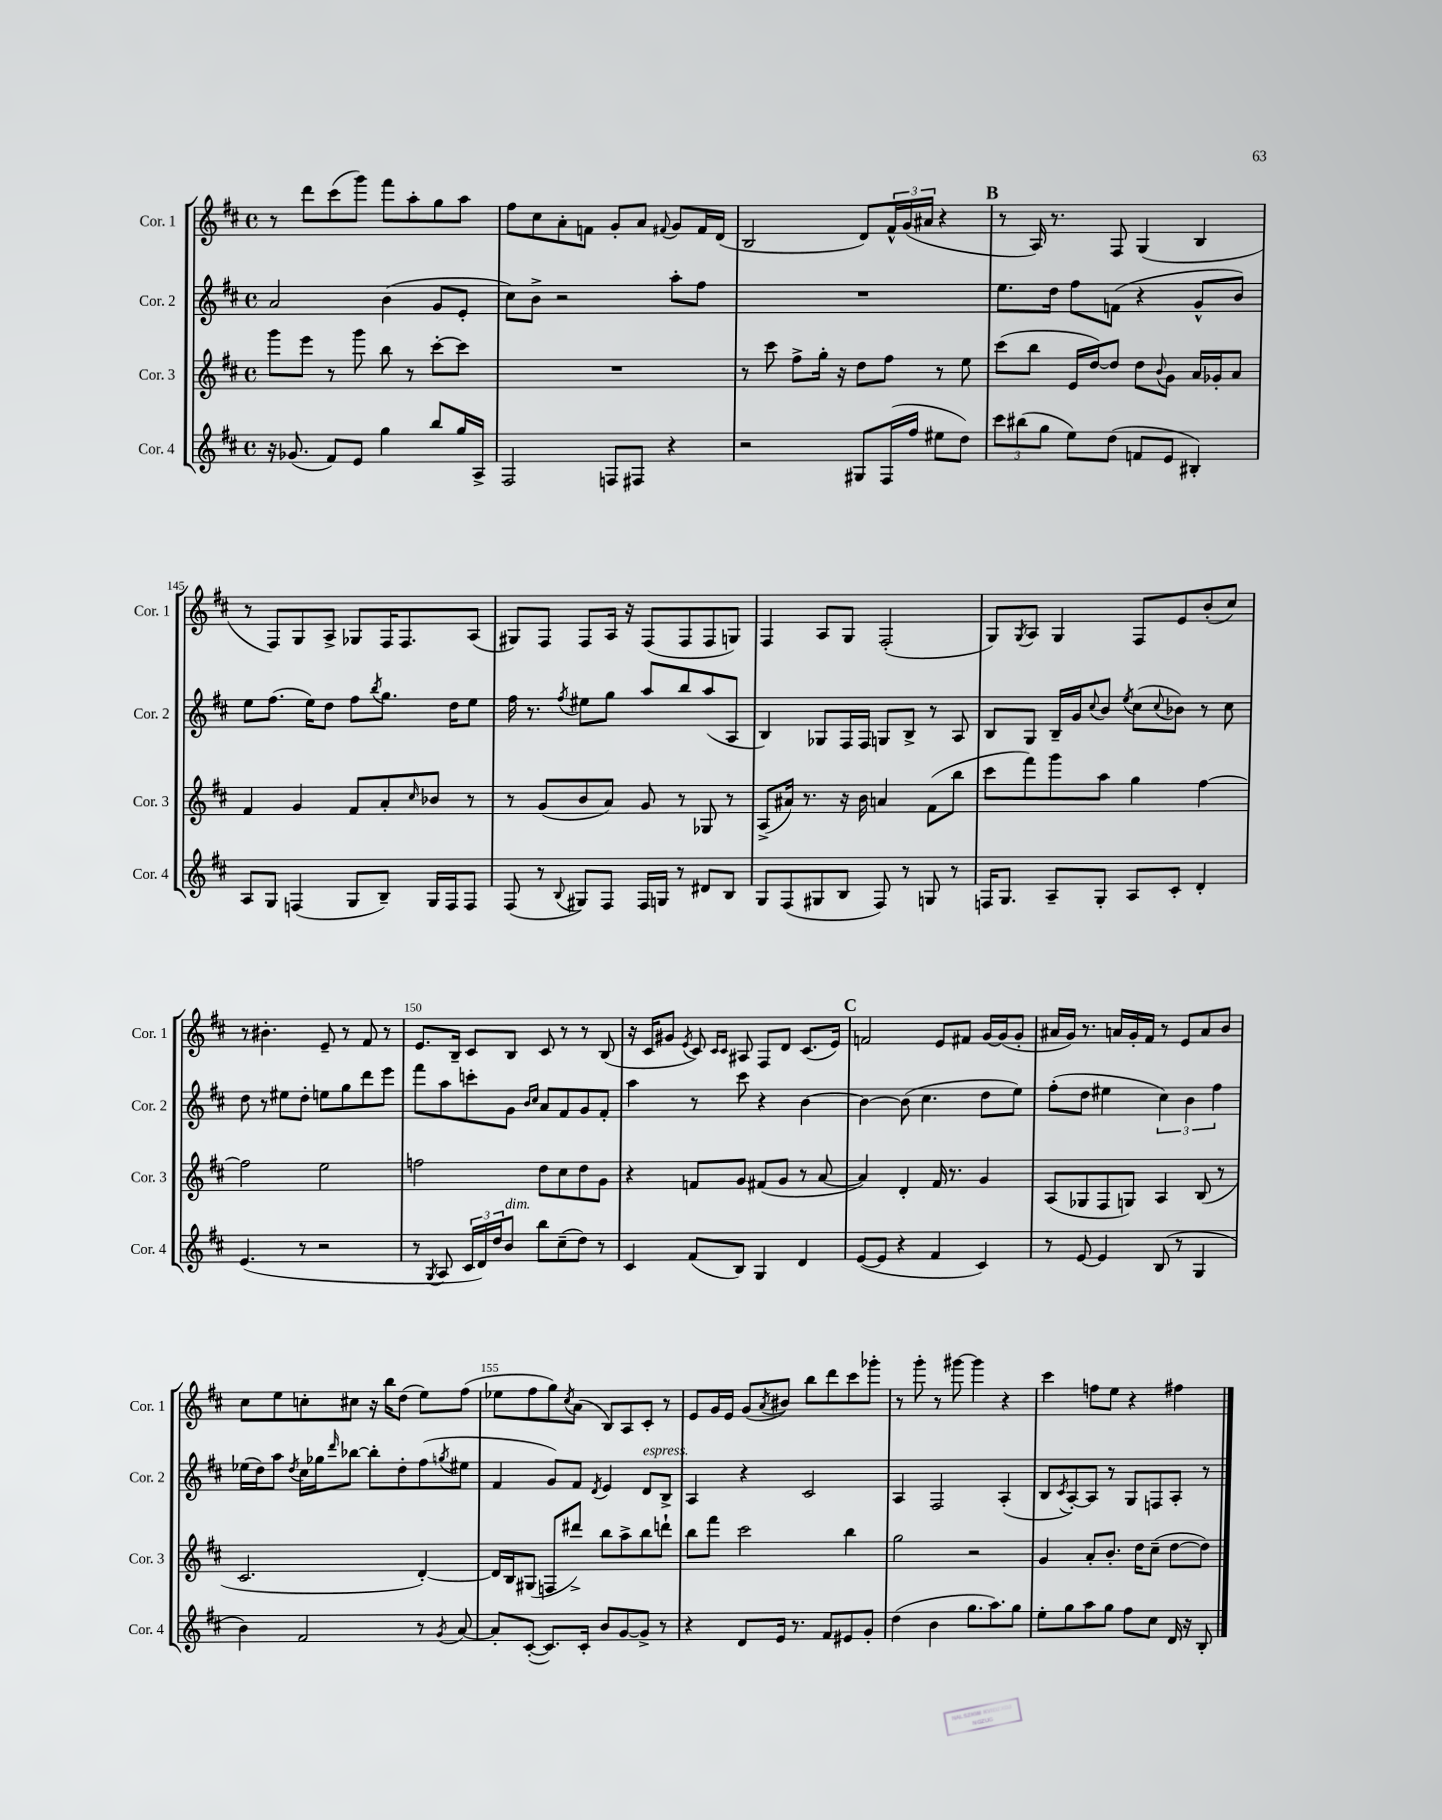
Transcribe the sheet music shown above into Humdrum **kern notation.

**kern	**kern	**kern	**kern
*staff4	*staff3	*staff2	*staff1
*clefG2	*clefG2	*clefG2	*clefG2
*k[f#c#]	*k[f#c#]	*k[f#c#]	*k[f#c#]
*M4/4	*M4/4	*M4/4	*M4/4
*met(c)	*met(c)	*met(c)	*met(c)
16r	8ggg	2a	8r
(8.g-	.	.	.
.	8eee	.	8ddd
8f#)	8r	.	(8ccc#
8e	8ggg	.	8ggg)
4gg	8bb	(4b	8fff#
.	8r	.	8aa'
8bb	[8ccc#'	8g	8gg
16gg	8ccc#]	8e'	8aa
16A^	.	.	.
=	=	=	=
2F#	1r	8cc#)	8ff#
.	.	8b^	8cc#
.	.	2r	8a'
.	.	.	8f
8F	.	.	8g'
8F#	.	.	8a
.	.	.	8qqf#
4r	.	8aa'	8g
.	.	8ff#	16f#
.	.	.	(16d
=	=	=	=
2r	8r	1r	2B
.	8ccc#	.	.
.	8ff#^	.	.
.	16gg'	.	.
.	16r	.	.
8G#	8dd	.	8d)
(16F#	8ff#	.	24f#^^
.	.	.	(24g
16ff#	.	.	.
.	.	.	24a#
8ee#	8r	.	4r
8dd)	8ee	.	.
=	=	=	=
12ccc#	(8ccc#	8.ee	8r
(12bb#	.	.	.
.	8bb	.	16A)
12gg	.	.	.
.	.	16dd	8.r
8ee)	16e	8ff#	.
.	[16dd)	.	.
(8dd	8dd]	(8f	8F#
8f	8dd	4r	(4G
.	8qqb	.	.
8e	8g	.	.
4B#')	16a	8g^^	4B
.	16g-'	.	.
.	8a	8b)	.
=	=	=	=
8A	4f#	8ee	8r
8G	.	(8.ff#	8F#)
(4F	4g	.	8G
.	.	16ee)	.
.	.	8dd	8A^
8G	8f#	8ff#	8G-
.	.	8qbb	.
8B~)	8a'	8.gg	16F#
.	.	.	8.F#
.	16qqcc#	.	.
16G	8b-	.	.
16F	.	16dd	.
8F	8r	8ee	(8A
=	=	=	=
(8F#	8r	16ff#	8G#)
.	.	8.r	.
8r	(8g	.	8F#
8qqB	.	8qff#	.
8G#)	8b	8ee#	8F#
8F#	8a)	8gg	16A
.	.	.	16r
16F#	8g	8aa	(8F#
16G	.	.	.
8r	8r	8bb	8F#
8d#	8G-	(8aa	8F#
8B	8r	8A	8G)
=	=	=	=
8G	(8A^	4B)	4F#
(8F#	16a#)	.	.
.	8.r	.	.
8G#	.	8G-	8A
8B	16r	16F#	8G
.	16b	16F#	.
8F#)	4a	8G	(2F#'
8r	.	8B^	.
8G	(8f#	8r	.
8r	8bb	8A	.
=	=	=	=
16F	8ccc#	8B	8G)
8.G	.	.	.
.	.	.	8qG
.	8fff#)	8G	8A
8A~	8ggg	16B~	4G
.	.	16g	.
.	.	8qqcc#	.
8G'	8aa	8b	.
.	.	8qee	.
8A	4gg	(8cc#	8F#
.	.	8qqcc#	.
8c#'	.	8b-)	8e
4d'	[4ff#	8r	(8b'
.	.	8cc#	8cc#)
=	=	=	=
(4.e	2ff#]	8dd	8r
.	.	8r	4.b#'
.	.	8ee#	.
8r	.	8dd'	.
2r	2ee	8ee	8e~
.	.	8gg	8r
.	.	8ddd	8f#
.	.	8eee	8r
=	=	=	=
8r	2ff	8fff#	8.e
8qG	.	.	.
8A	.	8aa	.
.	.	.	16B~
24c#	.	8ccc'	8c#
24d)	.	.	.
24dd	.	.	.
8b	.	8g	8B
.	.	16qqb	.
.	.	16qqcc#	.
8bb	8dd	8a	8c#
(8cc#~	8cc#	8f#	8r
8dd)	8dd	8g	8r
8r	8g	8f#'	(8B
=	=	=	=
4c#	4r	4aa	16r
.	.	.	16c#
.	.	.	8g#
.	.	.	8qe
(8f#	8f	8r	8c#)
.	.	.	16qqc#
.	.	.	16qqc#
8B)	8g	8ccc#	8A#
4G	(8f#	4r	8F#
.	8g	.	8d
4d	8r	[4b	(8.c#
.	[8a	.	.
.	.	.	16e)
=	=	=	=
([8e	4a])	4b_	2f
8e]	.	.	.
4r	4d'	(8b]	.
.	.	4.cc#	.
4f#	16f#	.	8e
.	8.r	.	.
.	.	.	8f#
4c#)	4g	8dd	[16g
.	.	.	(16g]
.	.	8ee)	8g'
=	=	=	=
8r	(8A	(8ff#'	16a#
.	.	.	16g)
[8e	8G-	8dd	8.r
4e]	8F#	4ee#	.
.	.	.	16a
.	8G)	.	16g'
.	.	.	16f#
(8B	4A	6cc#)	8r
8r	.	.	8e
.	.	6b	.
4G	(8B	.	8a
.	.	6ff#	.
.	8r	.	8b
=	=	=	=
4b)	2.c#	(16ee-	8cc#
.	.	16dd)	.
.	.	8aa	8ee
.	.	8qdd	.
2f#	.	16cc#	8cc'
.	.	16gg-	.
.	.	16qqddd	.
.	.	[8bb-	8cc#
.	.	8bb-']	16r
.	.	.	16bb
.	.	8dd'	(8dd
8r	[4d')	(8ff#	8ee)
8qg	.	8qgg	.
[8a	.	8ee#	(8ff#
=	=	=	=
8a']	16d]	4f#	8ee-
.	16B	.	.
([8c#'	(8G#	.	8ff#
8.c#])	8F	8g)	8gg)
.	.	.	8qcc#
.	8ddd#^)	8f#	(8a
16c#'	.	.	.
.	.	8qd	.
8b	8bb	4e	8B)
[8g	8aa^	.	8A
8g^]	8bb	8d	8c#'
8r	8ddd`	8B^	8r
=	=	=	=
4r	8bb	4A	8e
.	8fff#	.	16g
.	.	.	16e
8d	2ccc#	4r	(8g
.	.	.	8qa
16e	.	.	8b#)
8.r	.	.	.
.	.	2c#	8bb
8f#	.	.	8ddd
8e#	4bb	.	8ccc#
8g'	.	.	8ggg-'
=	=	=	=
(4dd	2gg	4A	8r
.	.	.	8ggg'
4b	.	2F#	8r
.	.	.	[8ggg#
8.gg	2r	.	4ggg#]
8.aa)	.	.	.
.	.	(4A'	4r
8gg	.	.	.
=	=	=	=
8ee'	4g	8B	4ccc#
.	.	8qc#	.
8gg	.	[8A')	.
8aa	8a'	8A]	8ff
8gg	8.b'	8r	8ee
8ff#	.	8G	4r
.	16dd	.	.
8cc#	(8cc#~	8F	.
16d	[8dd	8A'	4ff#
16r	.	.	.
8B'	8dd])	8r	.
==	==	==	==
*-	*-	*-	*-
